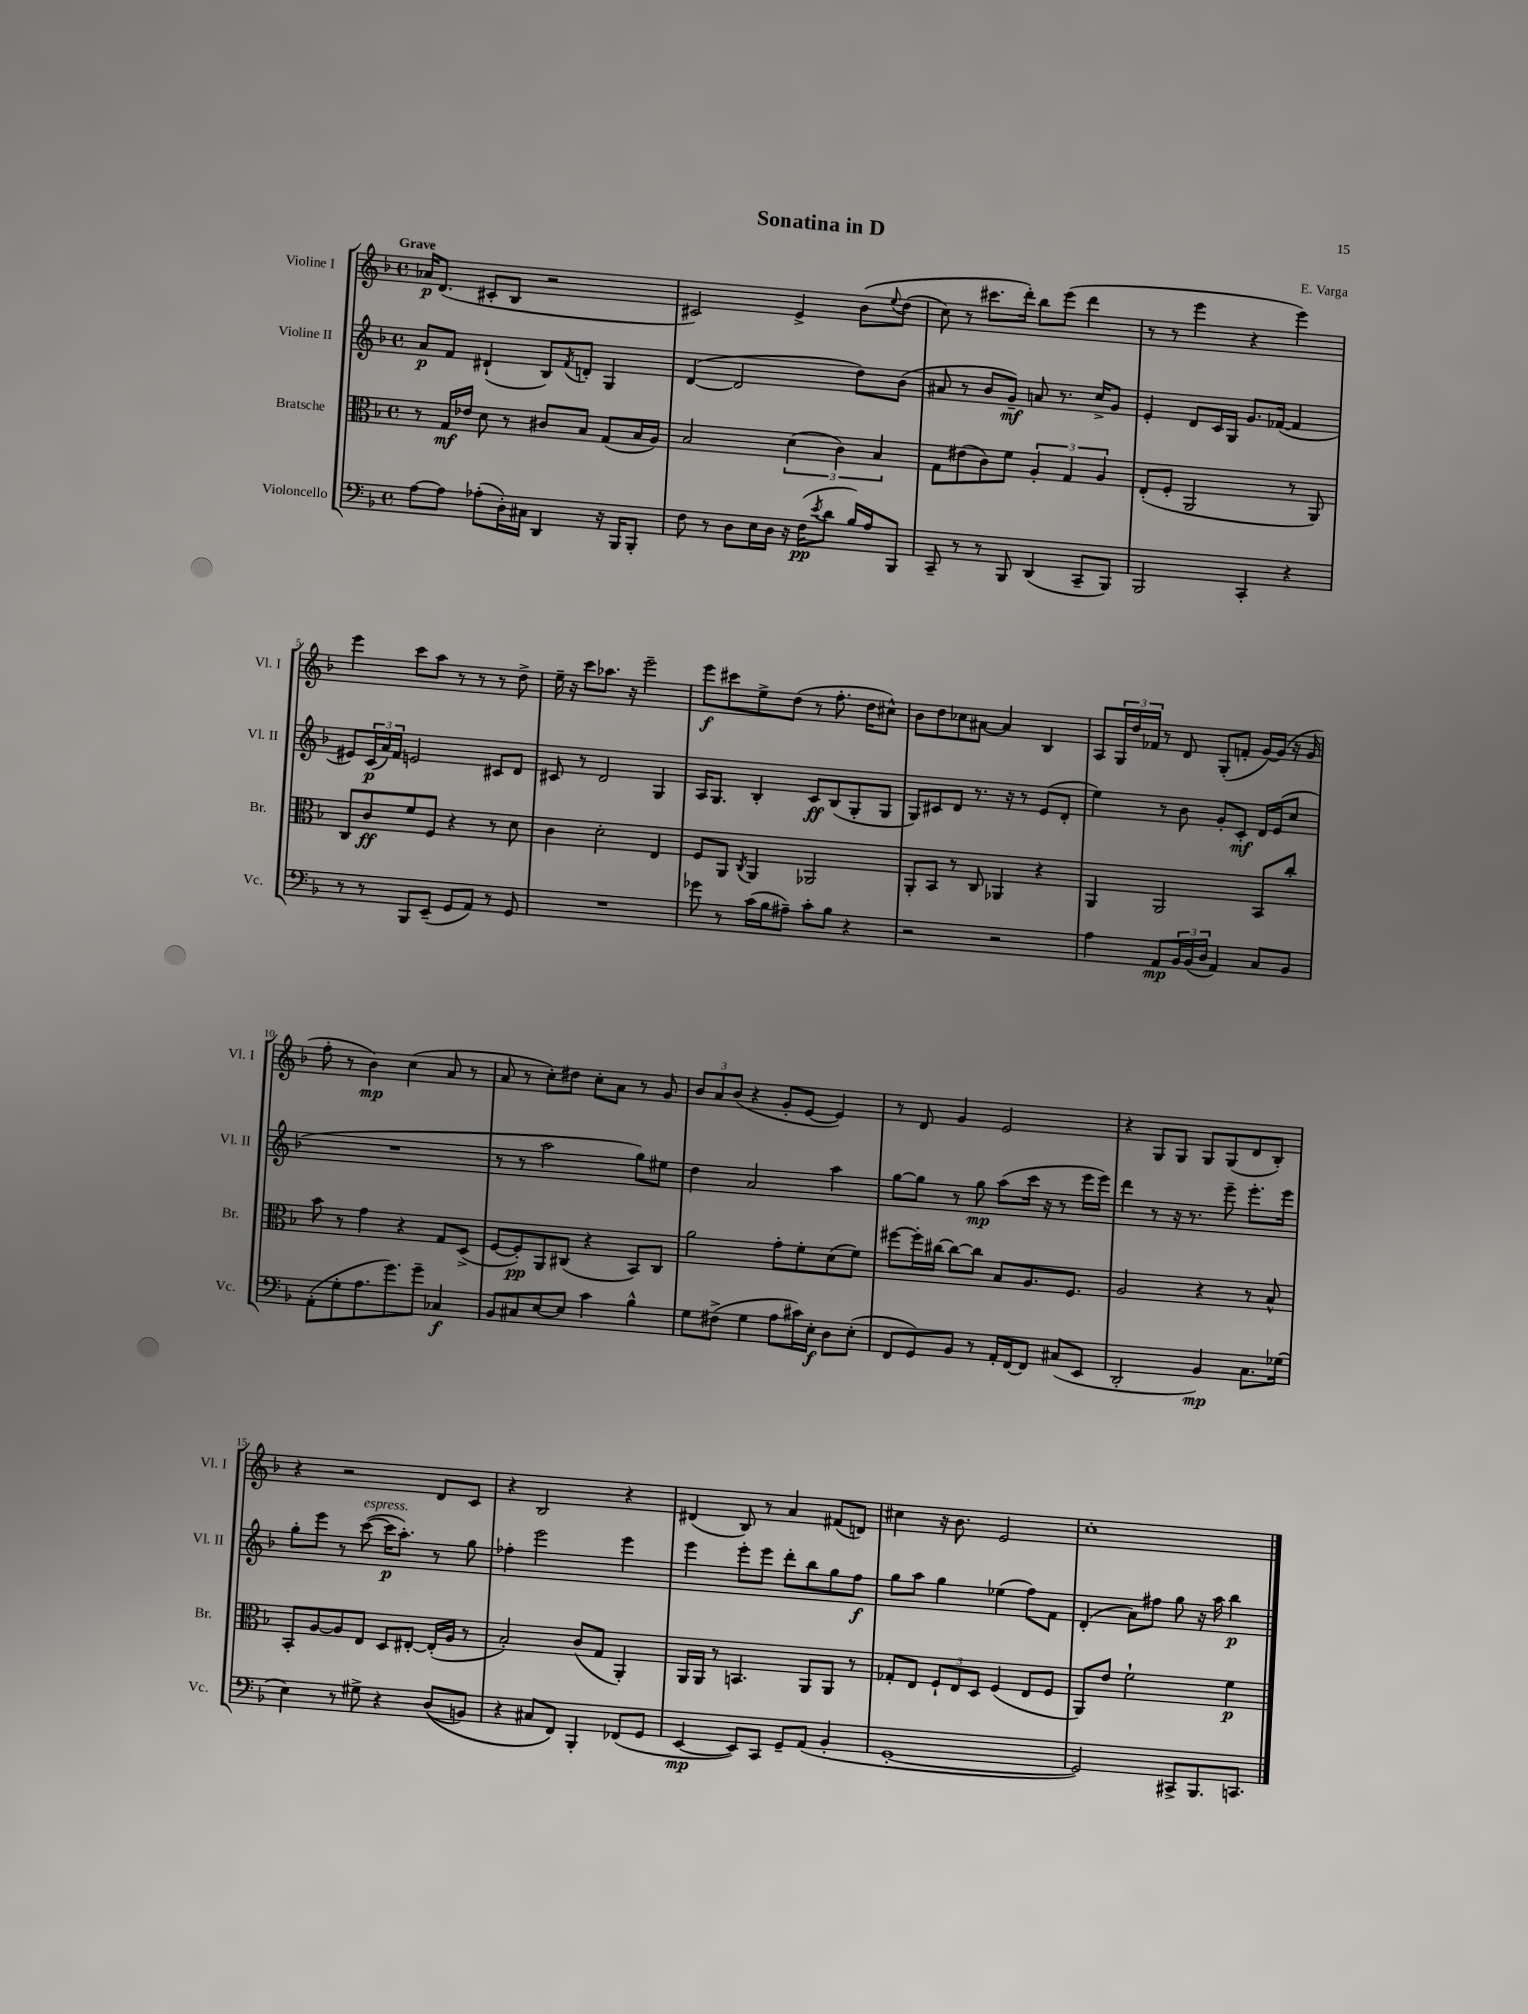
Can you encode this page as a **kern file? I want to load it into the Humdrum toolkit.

**kern	**dynam	**kern	**dynam	**kern	**dynam	**kern	**dynam
*part4	*part4	*part3	*part3	*part2	*part2	*part1	*part1
*staff4	*staff4	*staff3	*staff3	*staff2	*staff2	*staff1	*staff1
*I"Violoncello	*	*I"Bratsche	*	*I"Violine II	*	*I"Violine I	*
*I'Vc.	*	*I'Br.	*	*I'Vl. II	*	*I'Vl. I	*
*clefF4	*	*clefC3	*	*clefG2	*	*clefG2	*
*k[b-]	*	*k[b-]	*	*k[b-]	*	*k[b-]	*
*M4/4	*	*M4/4	*	*M4/4	*	*M4/4	*
*met(c)	*	*met(c)	*	*met(c)	*	*met(c)	*
=1	=1	=1	=1	=1	=1	=1	=1
!	!	!	!	!	!	!LO:TX:a:B:t=Grave	!
[8A\L	.	8r	.	8a/L	p	16a-X/KL	p
.	.	.	.	.	.	(8.d/J	.
8A\J]	.	16G/LL	mf	8f/J	.	.	.
.	.	16e-X/JJ	.	.	.	.	.
(8A-X'\L	.	8d\	.	(4d#X`/	.	8c#X'/L	.
16D'\L)	.	8r	.	.	.	8B-/J	.
16C#X\JJ	.	.	.	.	.	.	.
4DD/	.	8c#X/L	.	8B-/L)	.	2r	.
.	.	.	.	8qf/	.	.	.
.	.	8B-/J	.	8dn'/J	.	.	.
16r	.	(8G/L	.	4G/	.	.	.
16BBB-/KL	.	.	.	.	.	.	.
8BBB-'/J	.	16B-/L	.	.	.	.	.
.	.	16A/JJ)	.	.	.	.	.
=2	=2	=2	=2	=2	=2	=2	=2
8F\	.	2B-/	.	([4d/	.	2c#X/)	.
8r	.	.	.	.	.	.	.
8D\L	.	.	.	2d/]	.	.	.
16E\L	.	.	.	.	.	.	.
16D\JJ	.	.	.	.	.	.	.
16r	.	(6d\	.	.	.	4e^/	.
(16F\KL	pp	.	.	.	.	.	.
8qe/	.	.	.	.	.	.	.
8d\J	.	.	.	.	.	.	.
.	.	6c\)	.	.	.	.	.
16B-/LL)	.	.	.	8dd\L)	.	(8b-\L	.
16A/J	.	.	.	.	.	.	.
.	.	6B-/	.	.	.	.	.
.	.	.	.	.	.	8qqee/	.
8BBB-/J	.	.	.	(8b-\J	.	(8dd\J	.
=3	=3	=3	=3	=3	=3	=3	=3
8CC~/	.	8G\L	.	8a#X/	.	8cc\)	.
8r	.	(8e#X\	.	8r	.	8r	.
8r	.	8c\)	.	8b-/L	.	8.ccc#X\L	.
8BBB-/	.	8f\J	.	8g~/J)	mf	.	.
.	.	.	.	.	.	16ddd'\Jk)	.
(4DD/	.	6A'/	.	8an/	.	8bb-\L	.
.	.	.	.	8.r	.	(8eee\J	.
.	.	6G/	.	.	.	.	.
8CC~/L	.	.	.	.	.	4ddd\	.
.	.	.	.	16cc^/KL	.	.	.
.	.	6A/	.	.	.	.	.
8BBB-/J)	.	.	.	8g/J	.	.	.
=4	=4	=4	=4	=4	=4	=4	=4
2BBB-/	.	(8E'/L	.	4e'/	.	8r	.
.	.	8F'/J	.	.	.	8r	.
.	.	2AA/	.	8d/L	.	4eee\	.
.	.	.	.	16c/L	.	.	.
.	.	.	.	16G/JJ	.	.	.
4CC'/	.	.	.	8.g/L	.	4r	.
.	.	.	.	([16f-X/Jk	.	.	.
4r	.	8r	.	4f-/]	.	4eee\)	.
.	.	8AA/)	.	.	.	.	.
!!LO:LB:g=z
=5	=5	=5	=5	=5	=5	=5	=5
8r	.	8C/L	.	8e#X/L)	.	4eee\	.
8r	.	8c/	ff	(24c/L	p	.	.
.	.	.	.	24a/)	.	.	.
.	.	.	.	24f/JJ	.	.	.
8BBB-/L	.	8f/	.	2en/	.	8ccc\L	.
(8EE~/J	.	8F/J	.	.	.	8aa\J	.
8GG/L	.	4r	.	.	.	8r	.
8AA/J)	.	.	.	.	.	8r	.
8r	.	8r	.	8c#X/L	.	8r	.
8GG/	.	8d\	.	8d/J	.	8dd^\	.
=6	=6	=6	=6	=6	=6	=6	=6
1r	.	4c\	.	8c#X/	.	16ee~\	.
.	.	.	.	.	.	16r	.
.	.	.	.	8r	.	8ccc\L	.
.	.	2d'\	.	2d/	.	8.aa-X\J	.
.	.	.	.	.	.	16r	.
.	.	.	.	.	.	2eee~\	.
.	.	4E/	.	4G/	.	.	.
=7	=7	=7	=7	=7	=7	=7	=7
8g-X\	.	8F/L	.	16A/KL	.	8eee\L	f
.	.	.	.	8.G/J	.	.	.
8r	.	8AA/J	.	.	.	8ccc#X\	.
.	.	8qC/	.	.	.	.	.
(16c\LL	.	4AA/	.	4B-'/	.	8ee^\	.
16B-\J	.	.	.	.	.	.	.
8A#X~\J)	.	.	.	.	.	(8dd\J	.
8c'\L	.	2AA-X/	.	8c/L	ff	8r	.
8B-\J	.	.	.	(8B-/	.	8.ff'\	.
4r	.	.	.	8G'/	.	.	.
.	.	.	.	.	.	16dd\KL	.
.	.	.	.	8G/J	.	8cc#X^^\J)	.
=8	=8	=8	=8	=8	=8	=8	=8
2r	.	8AA'/L	.	8G/L)	.	8b-\L	.
.	.	8BB-/J	.	8c#X/	.	8dd\	.
.	.	8r	.	8d/J	.	8cc-X\	.
.	.	8C/	.	8.r	.	[8a#X\J	.
2r	.	4AA-X/	.	.	.	4a#/]	.
.	.	.	.	16r	.	.	.
.	.	.	.	8r	.	.	.
.	.	4r	.	(8e/L	.	4B-/	.
.	.	.	.	8d'/J	.	.	.
=9	=9	=9	=9	=9	=9	=9	=9
4A\	.	4AA/	.	4ee\)	.	8A/L	.
.	.	.	.	.	.	24G/L	.
.	.	.	.	.	.	24dd/	.
.	.	.	.	.	.	24f-X/JJ	.
8AA/L	mp	2AA/	.	8r	.	8r	.
24BB-/L	.	.	.	8b-\	.	8d/	.
(24BB-/	.	.	.	.	.	.	.
24D/JJ	.	.	.	.	.	.	.
4AA/)	.	.	.	8g'/L	.	(8G'/L	.
.	.	.	.	8c'/J	mf	8fn'/J	.
8C/L	.	8BB-/L	.	16d/LL	.	[16g/LL)	.
.	.	.	.	(16e/J	.	(16g/JJ]	.
8BB-/J	.	8cc'/J	.	8cc/J	.	16r	.
.	.	.	.	.	.	16g/	.
!!LO:LB:g=z
=10	=10	=10	=10	=10	=10	=10	=10
(8AA'\L	.	8b-\	.	1r	.	8ff'\	.
8G'\	.	8r	.	.	.	8r	.
8.A\	.	4g\	.	.	.	4b-\)	mp
8.g\)	.	.	.	.	.	.	.
.	.	4r	.	.	.	(4cc\	.
8g~\J	.	.	.	.	.	.	.
4C-X/	f	8G/L	.	.	.	8a/	.
.	.	(8D^/J	.	.	.	8r	.
=11	=11	=11	=11	=11	=11	=11	=11
8BB-/L	.	[8F/L	.	8r	.	8a/	.
8C#X/	.	8F'/])	pp	8r	.	8r	.
[8E/	.	8AA/	.	2aa\	.	8cc'\L)	.
8E/J]	.	(8C#X/J	.	.	.	8dd#X\J	.
4c\	.	4r	.	.	.	8cc'\L	.
.	.	.	.	.	.	8a\J	.
4B-^^\	.	8BB-/L)	.	8gg\L)	.	8r	.
.	.	8C#/J	.	8ee#X\J	.	8g/	.
=12	=12	=12	=12	=12	=12	=12	=12
8G\L	.	2a\	.	4dd\	.	12b-/L	.
.	.	.	.	.	.	12a/	.
(8F#X^\J	.	.	.	.	.	.	.
.	.	.	.	.	.	(12b-/J	.
4G\	.	.	.	2a/	.	4r	.
8A\L	.	8g'\L	.	.	.	8g'/L	.
16c#X\L)	.	8f'\	.	.	.	[8e/J	.
16E'\JJ	f	.	.	.	.	.	.
8D\L	.	(8d\	.	4aa\	.	4e/])	.
(8E'\J	.	8f\J)	.	.	.	.	.
=13	=13	=13	=13	=13	=13	=13	=13
8FF/L	.	[8ff#X\L	.	[8gg\L	.	8r	.
8GG/)	.	16ff#'\L]	.	8gg\J]	.	8d/	.
.	.	[16cc#X\JJ	.	.	.	.	.
8BB-/J	.	8cc#\L_	.	8r	.	4g/	.
8r	.	8cc#\J]	.	8gg\	mp	.	.
16AA'/LL	.	8B-/L	.	(8aa\L	.	2e/	.
[16FF/J	.	.	.	.	.	.	.
8FF/J]	.	8.A/	.	16ccc\Jk	.	.	.
.	.	.	.	16r	.	.	.
(8C#X/L	.	.	.	8r	.	.	.
.	.	8.F/J	.	.	.	.	.
8EE/J	.	.	.	16eee\LL	.	.	.
.	.	.	.	16eee\JJ)	.	.	.
=14	=14	=14	=14	=14	=14	=14	=14
2DD'/	.	2A/	.	4ddd\	.	4r	.
.	.	.	.	8r	.	8G/L	.
.	.	.	.	16r	.	8G/J	.
.	.	.	.	8.r	.	.	.
4BB-/)	mp	4r	.	.	.	8G/L	.
.	.	.	.	8eee~\	.	(8G/	.
8.C\L	.	8r	.	8.eee'\L	.	8d/	.
.	.	8B-^^/	.	.	.	8B-'/J)	.
(16G-X\Jk	.	.	.	16eee\Jk	.	.	.
!!LO:LB:g=z
=15	=15	=15	=15	=15	=15	=15	=15
4E\)	.	8BB-'/L	.	8gg'\L	.	4r	.
.	.	[8A/	.	8eee\J	.	.	.
8r	.	8A/]	.	8r	.	2r	.
!	!	!	!	!LO:TX:a:i:t=espress.	!	!	!
8G#X^\	.	8E/J	.	([8ccc\	.	.	.
4r	.	8D/L	.	16ccc\KL]	p	.	.
.	.	.	.	8.aa'\J)	.	.	.
.	.	[8E#X'/J	.	.	.	.	.
((8D/L	.	(16E#'/LL]	.	8r	.	8d/L	.
.	.	16A/JJ	.	.	.	.	.
8BBn/J)	.	8r	.	8gg\	.	8c/J	.
=16	=16	=16	=16	=16	=16	=16	=16
4r	.	2B-'/)	.	4ff-X'\	.	4r	.
8C#X/L	.	.	.	2eee\	.	2B-/	.
8FF/J)	.	.	.	.	.	.	.
4BBB-'/	.	(8c/L	.	.	.	.	.
.	.	8G/J	.	.	.	.	.
(8FF-X/L	.	4AA'/)	.	4eee\	.	4r	.
8GG/J	.	.	.	.	.	.	.
=17	=17	=17	=17	=17	=17	=17	=17
[4EE/	mp	16AA/LL	.	4eee\	.	(4d#X/	.
.	.	16AA/JJ	.	.	.	.	.
.	.	8r	.	.	.	.	.
8EE/L])	.	4.BBn/	.	8eee'\L	.	8B-/)	.
8CC/J	.	.	.	8eee\J	.	8r	.
8GG~/L	.	.	.	8ddd'\L	.	4a/	.
(8AA/J	.	8AA/L	.	8bb-\	.	.	.
4BB-'/	.	8AA/J	.	8gg\	.	(8f#X/L	.
.	.	8r	.	8ff\J	f	8dn/J)	.
=18	=18	=18	=18	=18	=18	=18	=18
[1GG'	.	8G-X'/L	.	8gg\L	.	4cc#X\	.
.	.	8E/J	.	8aa\J	.	.	.
.	.	12F`/L	.	4gg\	.	16r	.
.	.	.	.	.	.	8.b-\	.
.	.	12E/	.	.	.	.	.
.	.	12D/J	.	.	.	.	.
.	.	(4F/	.	(4ee-X\	.	2e/	.
.	.	8E/L	.	8ff\L)	.	.	.
.	.	8F/J	.	8f\J	.	.	.
=19	=19	=19	=19	=19	=19	=19	=19
2GG/])	.	8AA/L)	.	(4d'/	.	1cc'	.
.	.	8e/J	.	.	.	.	.
.	.	2f`\	.	8a\L)	.	.	.
.	.	.	.	8ff#X\J	.	.	.
8CC#X^/L	.	.	.	8gg\	.	.	.
8.BBB-/	.	.	.	16r	.	.	.
.	.	.	.	16aa\	.	.	.
.	.	4f\	p	4bb-\	p	.	.
8.CCn/J	.	.	.	.	.	.	.
==	==	==	==	==	==	==	==
*-	*-	*-	*-	*-	*-	*-	*-
